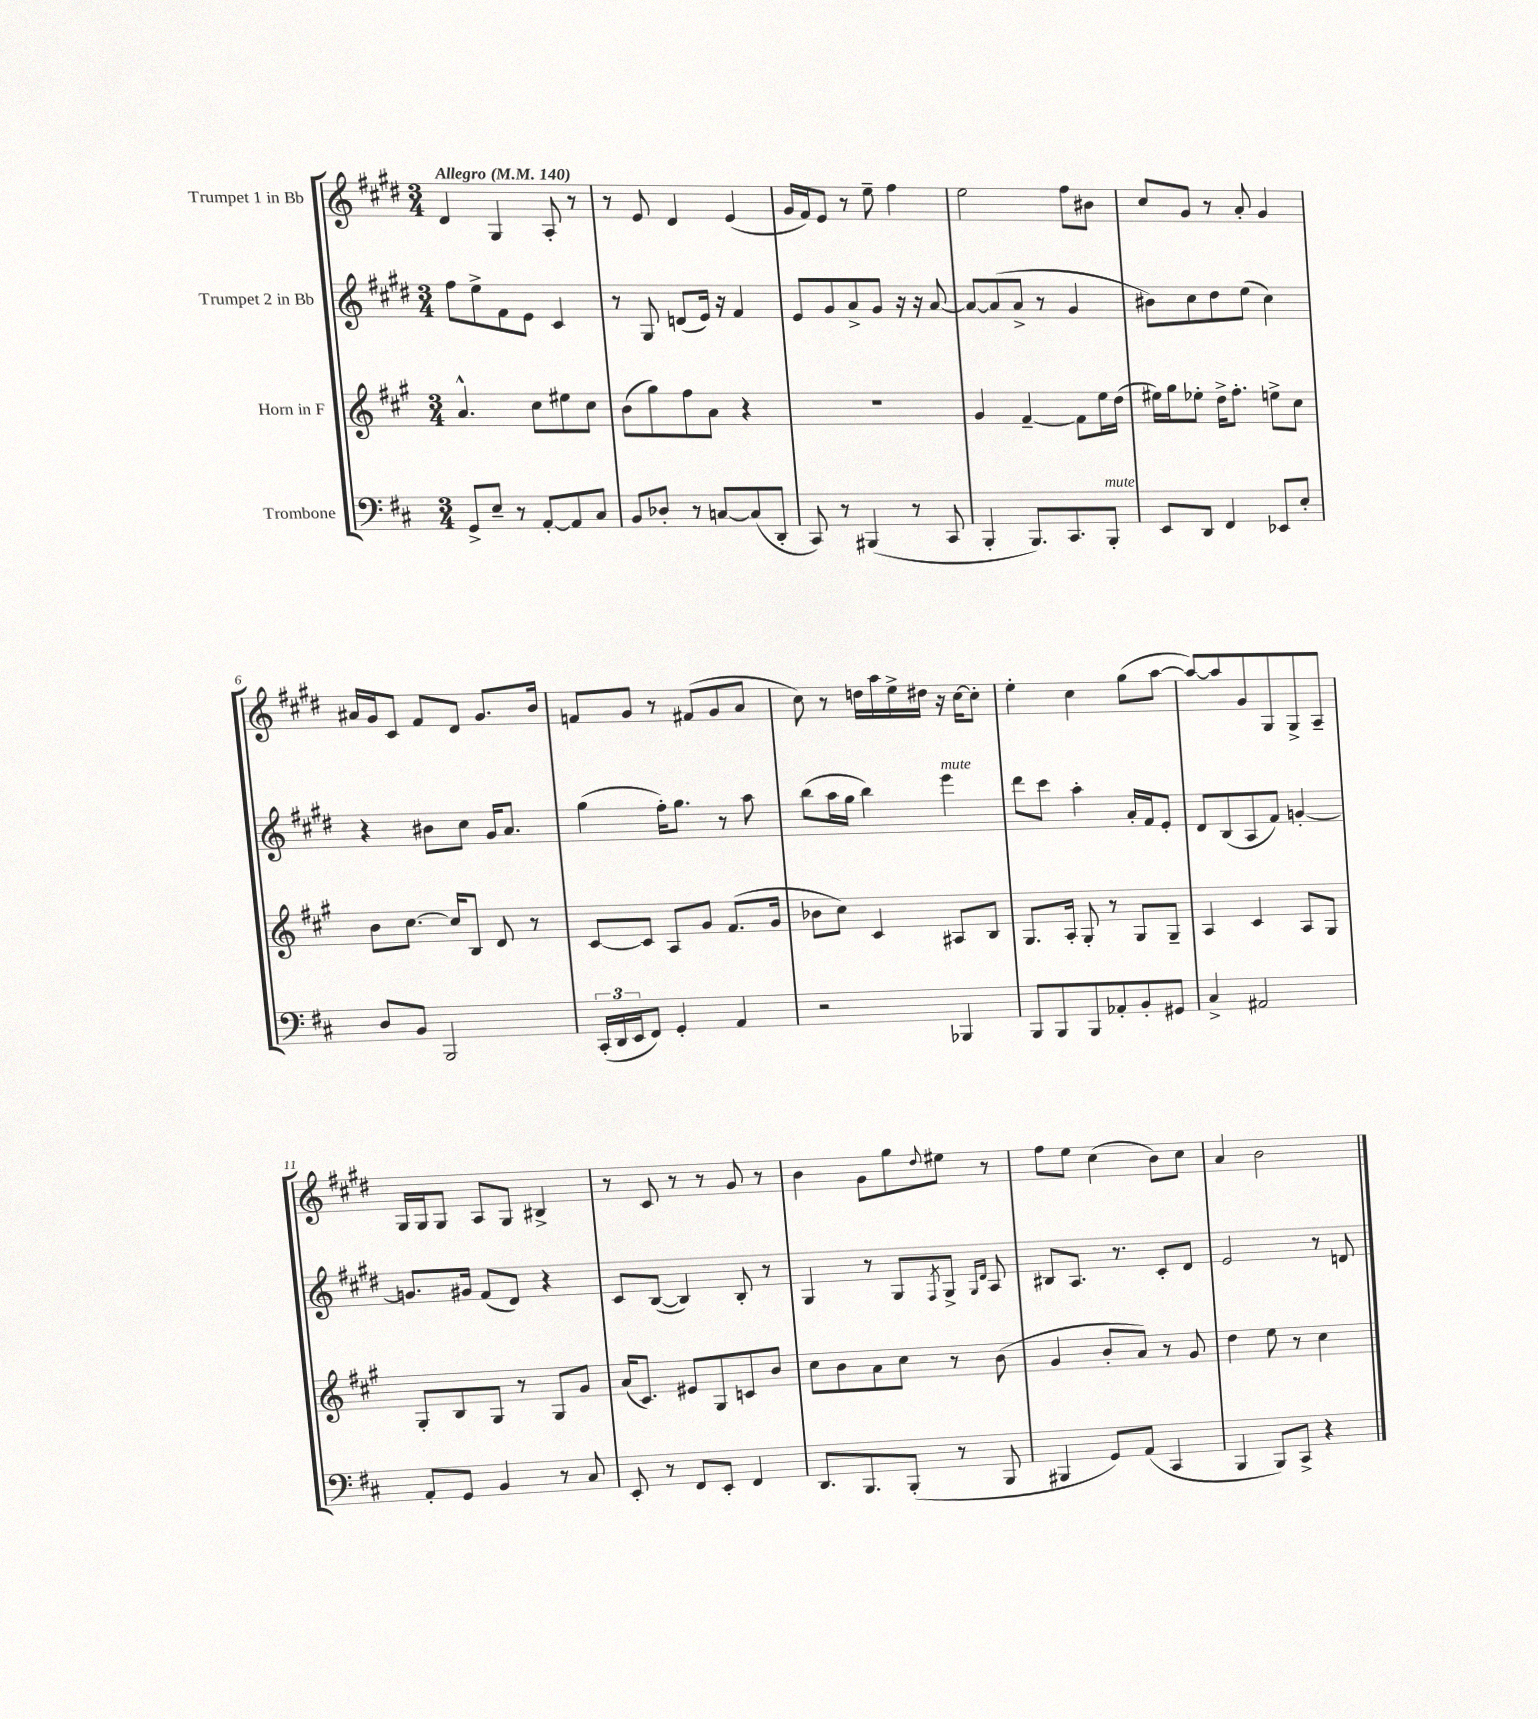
<<
\new StaffGroup <<
\new Staff = "s0" \with { instrumentName = "Trumpet 1 in Bb" } {
    \clef treble \key e \major \numericTimeSignature \time 3/4 \tempo "Allegro" 4 = 140
    dis'4 gis4 a8-. r8 |
    r8 e'8 dis'4 e'4( |
    gis'16 fis'16) e'8 r8 e''8-- fis''4 |
    e''2 fis''8 bis'8 |
    cis''8 gis'8 r8 a'8-. gis'4 |
    ais'16 gis'16 cis'8 fis'8 dis'8 gis'8. b'16 |
    f'8 gis'8 r8 fis'8( gis'8 a'8 |
    cis''8) r8 d''16 a''16 e''16-> dis''16 r16 cis''16~ cis''8-. |
    e''4-. cis''4 gis''8( a''8~ |
    a''8~) a''8 gis'8 gis8 gis8-> a8-- |
    gis16 gis16 gis8 a8 gis8 bis4-> |
    r8 cis'8 r8 r8 gis'8 r8 |
    b'4 gis'8 gis''8 \appoggiatura { dis''8 } eis''8 r8 |
    fis''8 e''8 cis''4( b'8) cis''8 |
    a'4 b'2 \bar "|." |
}
\new Staff = "s1" \with { instrumentName = "Trumpet 2 in Bb" } {
    \clef treble \key e \major \numericTimeSignature \time 3/4
    fis''8 e''8-> fis'8 e'8 cis'4 |
    r8 gis8 d'8( e'16) r16 fis'4 |
    e'8 gis'8 a'8-> gis'8 r16 r16 a'8~ |
    a'8~ a'8( a'8-> r8 gis'4 |
    bis'8) cis''8 dis''8 e''8( cis''4) |
    r4 bis'8 cis''8 gis'16 a'8. |
    gis''4( fis''16-.) gis''8. r8 a''8 |
    b''8( a''16 gis''16 b''4) e'''4^\markup { \italic "mute" } |
    dis'''8 cis'''8 a''4-. a'16-. fis'16 e'8-. |
    dis'8 b8( a8 fis'8) g'4~-. |
    g'8. gis'16 fis'8( dis'8) r4 |
    cis'8 b8~( b4) b8-. r8 |
    gis4 r8 gis8 \acciaccatura { fis8 } gis8-> \grace { gis16 dis'16 } a8 |
    bis8 a8. r8. cis'8-. dis'8 |
    e'2 r8 d'8 \bar "|." |
}
\new Staff = "s2" \with { instrumentName = "Horn in F" } {
    \clef treble \key a \major \numericTimeSignature \time 3/4
    a'4.-^ cis''8 eis''8 cis''8 |
    b'8( gis''8) fis''8 a'8 r4 |
    R2. |
    gis'4 fis'4~-- fis'8 e''16 d''16( |
    eis''16) gis''16 ees''8-. d''16-> fis''8.-. e''8-> cis''8 |
    b'8 cis''8.~ cis''16 b8 d'8 r8 |
    cis'8~ cis'8 a8 gis'8 fis'8.( gis'16 |
    bes'8 cis''8) cis'4 ais8 b8 |
    gis8. a16-. gis8-. r8 gis8 gis8-- |
    a4 cis'4 a8 gis8 |
    gis8-. b8 gis8 r8 gis8 gis'8 |
    a'16( cis'8.) eis'8 gis8 c'8 b'8 |
    cis''8 b'8 a'8 cis''8 r8 b'8( |
    gis'4 b'8-. a'8) r8 gis'8 |
    d''4 e''8 r8 cis''4 \bar "|." |
}
\new Staff = "s3" \with { instrumentName = "Trombone" } {
    \clef bass \key d \major \numericTimeSignature \time 3/4
    g,8-> e8-- r8 a,8~-. a,8 cis8 |
    b,8 des8-. r8 c8~ c8( d,8-. |
    cis,8) r8 bis,,4( r8 cis,8 |
    b,,4-. b,,8.) cis,8. b,,8-.^\markup { \italic "mute" } |
    e,8 d,8 fis,4 ees,8 e8-. |
    d8 b,8 b,,2 |
    \tuplet 3/2 { cis,16-.( d,16 e,16 } fis,8) g,4-. a,4 |
    r2 bes,,4 |
    b,,8 b,,8 b,,8 aes,8-. b,8-. gis,8 |
    cis4-> ais,2 |
    a,8-. g,8 b,4 r8 cis8 |
    e,8-. r8 fis,8 e,8-. fis,4 |
    d,8. b,,8. b,,8-.( r8 b,,8 |
    bis,,4 g,8) a,8( cis,4 |
    b,,4 b,,8) cis,8-> r4 \bar "|." |
}
>>
>>
